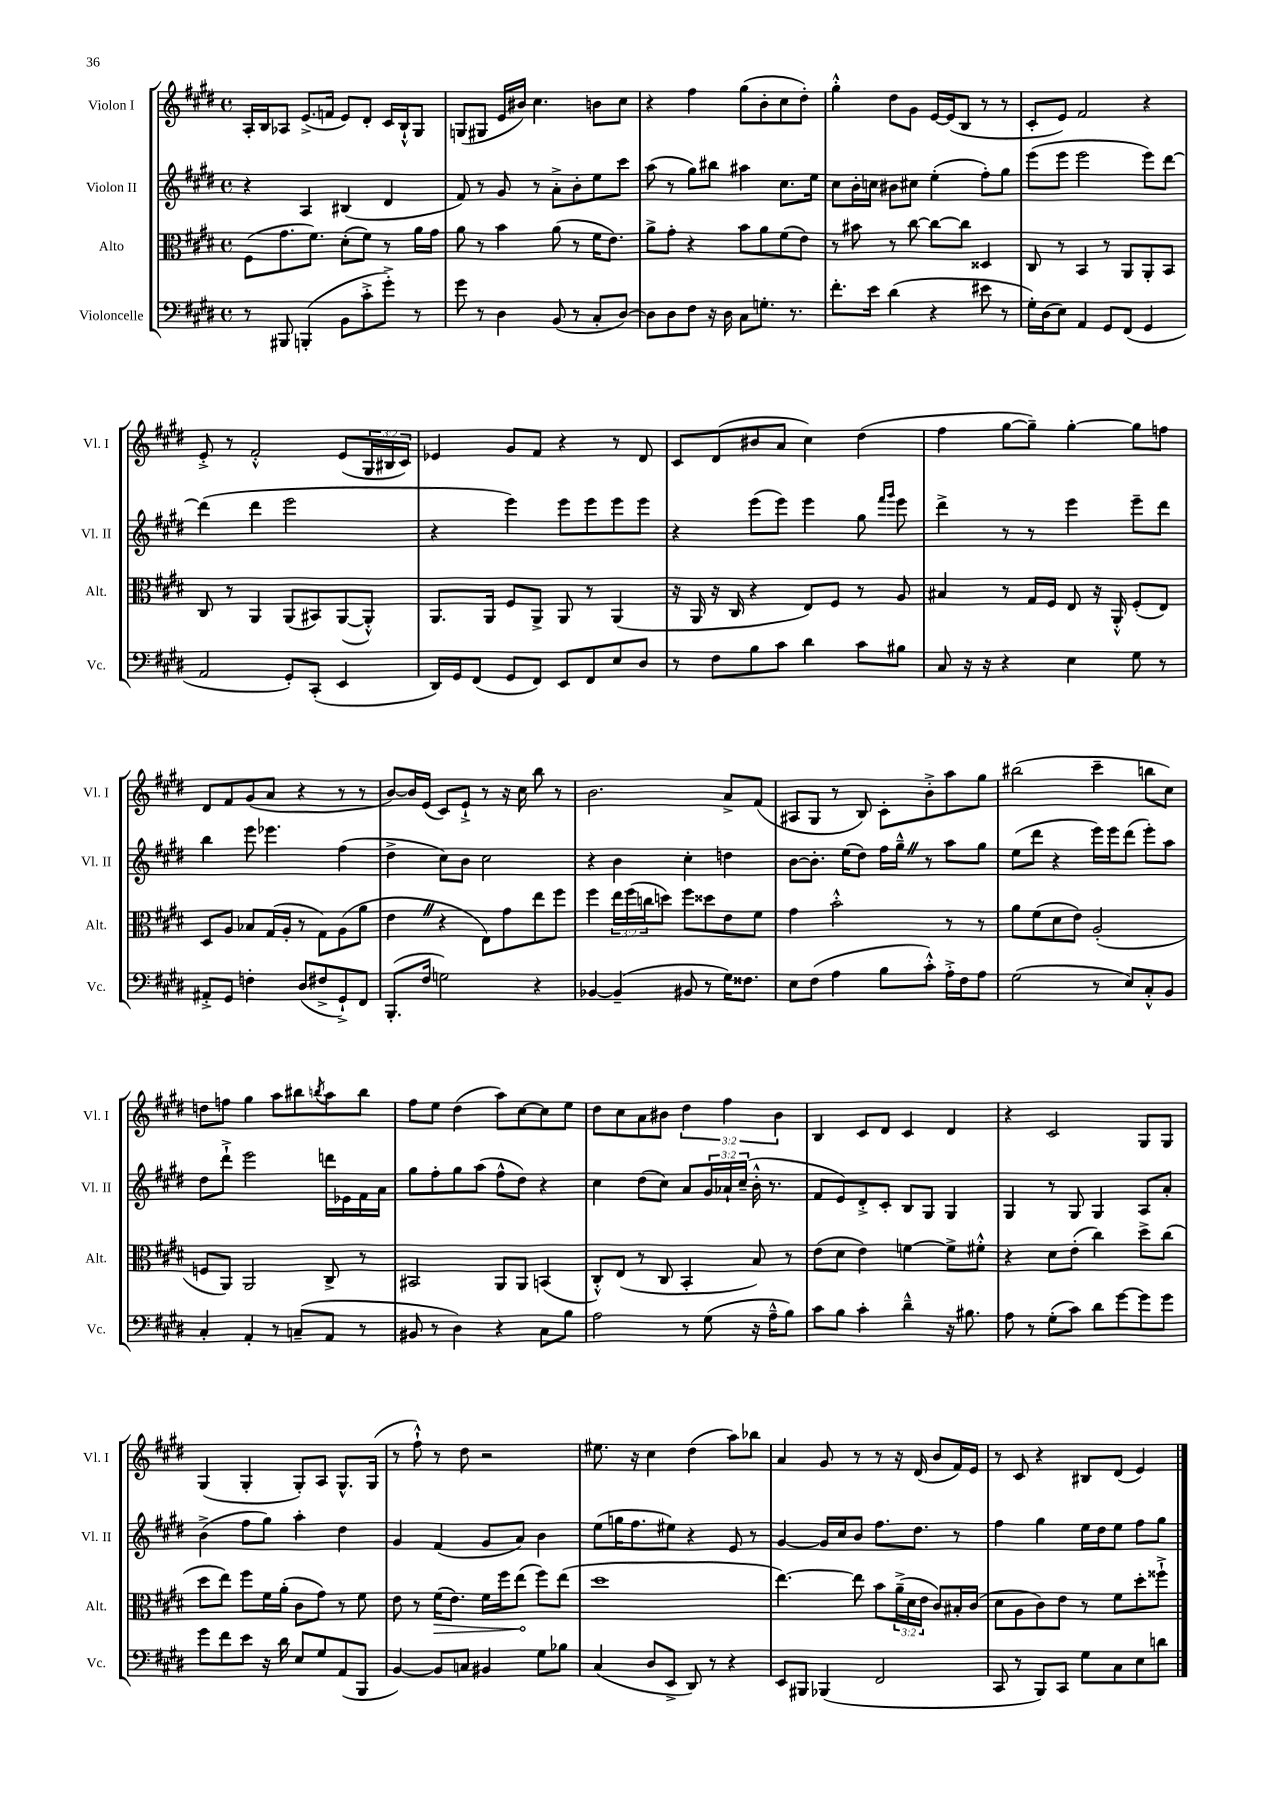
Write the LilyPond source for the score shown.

<<
\new StaffGroup <<
\new Staff = "s0" \with { instrumentName = "Violon I" shortInstrumentName = "Vl. I" } {
    \clef treble \key e \major \defaultTimeSignature \time 4/4 \override Staff.TupletNumber.text = #tuplet-number::calc-fraction-text
    a16-. b16 aes8 e'8.->( f'16 e'8) dis'8-. cis'16 b16-!-^ gis8 |
    g8( gis8 e'16 bis'16) cis''4. b'8 cis''8 |
    r4 fis''4 gis''8( b'8-. cis''8 dis''8-.) |
    gis''4-.-^ dis''8 gis'8 e'16~ e'16( b8 r8 r8 |
    cis'8-. e'8) fis'2 r4 |
    e'8-.-> r8 fis'2-.-^ e'8( \tuplet 3/2 { gis16 bis16 cis'16) } |
    ees'4 gis'8 fis'8 r4 r8 dis'8 |
    cis'8 dis'8( bis'8 a'8 cis''4) dis''4( |
    fis''4 gis''8~ gis''8--) gis''4~-. gis''8 f''8 |
    dis'8 fis'8 gis'8( a'8 r4 r8 r8 |
    b'8~) b'16 e'16( cis'8) e'8-!-> r8 r16 cis''16 b''8 r8 |
    b'2. a'8-> fis'8( |
    ais8 gis8 r8 b8) cis'8-. b'8-.-> a''8 gis''8 |
    bis''2( cis'''4-- b''8 cis''8) |
    d''8 f''8 gis''4 a''8 bis''8 \acciaccatura { b''8 } a''8 b''8 |
    fis''8 e''8 dis''4( a''8) cis''8~ cis''8 e''8 |
    dis''8 cis''8 a'8 bis'8 \tuplet 3/2 { dis''4 fis''4 bis'4 } |
    b4 cis'8 dis'8 cis'4 dis'4 |
    r4 cis'2 gis8 gis8 |
    gis4( gis4-. gis8-.) a8 gis8.-^ gis16( |
    r8 fis''8-!-^) r8 dis''8 r2 |
    eis''8. r16 cis''4 dis''4( a''8) bes''8 |
    a'4 gis'8 r8 r8 r16 dis'16( b'8 fis'16) e'16 |
    r8 cis'8 r4 bis8 dis'8( e'4) \bar "|." |
}
\new Staff = "s1" \with { instrumentName = "Violon II" shortInstrumentName = "Vl. II" } {
    \clef treble \key e \major \defaultTimeSignature \time 4/4 \override Staff.TupletNumber.text = #tuplet-number::calc-fraction-text
    r4 a4 bis4( dis'4 |
    fis'8) r8 gis'8 r8 a'8-.-> b'8-. e''8 cis'''8 |
    a''8( r8 gis''8) bis''8 ais''4 cis''8. e''16 |
    cis''8 b'16-. c''16 bis'8 cis''8 e''4-.( fis''8-.) gis''8 |
    e'''8( e'''8 e'''2 e'''8) dis'''8~ |
    dis'''4( dis'''4 e'''2 |
    r4 e'''4) e'''8 e'''8 e'''8 e'''8 |
    r4 e'''8( e'''8) e'''4 gis''8 \grace { fis'''16 gis'''16 } e'''8 |
    dis'''4-> r8 r8 e'''4 e'''8-- dis'''8 |
    b''4 e'''8 ees'''4. fis''4( |
    dis''4-> cis''8) b'8 cis''2 |
    r4 b'4 cis''4-. d''4 |
    b'8~ b'8.-. e''16( dis''8) fis''16 gis''16---^ \once \override BreathingSign.text = \markup { \musicglyph "scripts.caesura.straight" } \breathe r8 a''8 gis''8 |
    e''8( dis'''8 r4 e'''16) e'''16 dis'''8( e'''8-.) a''8 |
    dis''8 dis'''8-!-> e'''2 d'''16 ees'16 fis'16 a'16 |
    gis''8 fis''8-. gis''8 a''8( fis''8-^ dis''8) r4 |
    cis''4 dis''8( cis''8) a'8 \tuplet 3/2 { gis'16 aes'16-! cis''16--( } b'16-.-^ r8. |
    fis'8 e'8) dis'8-.-> cis'8-. b8 gis8 gis4 |
    gis4 r8 gis8 gis4 a8 a'8-. |
    b'4->( fis''8 gis''8) a''4-. dis''4 |
    gis'4 fis'4( gis'8 a'8) b'4 |
    e''8( g''16 fis''8. eis''8) r4 e'8 r8 |
    gis'4~ gis'16 cis''16 b'8 fis''8. dis''8. r8 |
    fis''4 gis''4 e''16 dis''16 e''8 fis''8 gis''8 \bar "|." |
}
\new Staff = "s2" \with { instrumentName = "Alto" shortInstrumentName = "Alt." } {
    \clef alto \key e \major \defaultTimeSignature \time 4/4 \override Staff.TupletNumber.text = #tuplet-number::calc-fraction-text
    fis8( gis'8. fis'8.) dis'8-.( fis'8) r8 a'16 gis'16 |
    a'8 r8 b'4 a'8( r8 fis'16 e'8.) |
    a'8-> gis'8-. r4 b'8 a'8 fis'8( e'8) |
    r8 bis'8 r8 cis''8~ cis''8~ cis''8 disis4 |
    cis8 r8 b,4 r8 a,8 a,8-. b,8 |
    cis8 r8 a,4 a,8( bis,8) a,8~( a,8-.-^) |
    a,8. a,16 fis8 a,8-> a,8 r8 a,4( |
    r16 a,16 r16 cis16 r4 e8) fis8 r8 a8 |
    bis4 r8 gis16 fis16 e8 r16 a,16-.-^ fis8-.( e8) |
    dis8 a8 bes8 gis16( a16-. r8 gis8) a8( a'8 |
    e'4 \once \override BreathingSign.text = \markup { \musicglyph "scripts.caesura.straight" } \breathe r4 e8) gis'8 e''8 fis''8 |
    fis''4 \tuplet 3/2 { e''16 fis''16( c''16 } d''8) fis''8 disis''8 e'8 fis'8 |
    gis'4 b'2-.-^ r8 r8 |
    a'8 fis'8( dis'8 e'8) a2-.( |
    f8 a,8) a,2 cis8-> r8 |
    bis,2 a,8 a,8 b,4( |
    cis8-.-^) e8( r8 cis8 b,4-. b8) r8 |
    e'8( dis'8 e'4) f'4~ f'8-> fis'8-.-^ |
    r4 dis'8 e'8-.( cis''4) dis''8-> cis''8( |
    dis''8 e''8) fis''8 fis'16 a'16-.( cis'8 gis'8) r8 fis'8 |
    e'8 r8 \once \override Hairpin.circled-tip = ##t fis'16\>( e'8.) fis'16 fis''16 e''8\!( fis''8) e''8( |
    dis''1 |
    e''4.~) e''8 b'8 \tuplet 3/2 { a'16--->( dis'16 e'16 } cis'8) bis16-. cis'16( |
    dis'8 a8 cis'8) e'8 r8 fis'8 dis''8-. fisis''8-!-> \bar "|." |
}
\new Staff = "s3" \with { instrumentName = "Violoncelle" shortInstrumentName = "Vc." } {
    \clef bass \key e \major \defaultTimeSignature \time 4/4
    r8 bis,,8 b,,4-.( b,8 cis'8-.-> gis'8-.->) r8 |
    gis'8 r8 dis4 b,8( r8 cis8-. dis8~) |
    dis8 dis8 fis8 r16 dis16 cis8 g8.-. r8. |
    fis'8.-. e'16 dis'4( r4 eis'8 r8 |
    gis16-.) dis16( e8) a,4 gis,8 fis,8( gis,4 |
    a,2 gis,8-.) cis,8-.( e,4 |
    dis,16) gis,16 fis,8( gis,8 fis,8) e,8 fis,8 e8 dis8 |
    r8 fis8 b8 cis'8 dis'4 cis'8 bis8 |
    cis8 r16 r16 r4 e4 gis8 r8 |
    ais,8-.-> gis,8 f4-. dis8( fis8-> gis,8-!->) fis,8 |
    b,,8.-.( fis16 g2) r4 |
    bes,4~ bes,4--( bis,8 r8 gis16) fisis8. |
    e8 fis8( a4 b8 cis'8-.-^) a16-.-> fis16 a8 |
    gis2( r8 e8) cis8-.-^ b,8 |
    cis4-. a,4-. r8 c8--( a,8 r8 |
    bis,8 r8 dis4) r4 cis8 b8 |
    a2 r8 gis8( r16 a16---^ b8) |
    cis'8 b8 cis'4-. dis'4---^ r16 bis8. |
    a8 r8 gis8-.( cis'8) dis'8 gis'8~ gis'8 gis'8 |
    gis'8 fis'8 e'8 r16 dis'16 e8 gis8 a,8( b,,8 |
    b,4~) b,8 c8 bis,4 gis8 bes8 |
    cis4( dis8 e,8-> dis,8) r8 r4 |
    e,8 bis,,8 bes,,4( fis,2 |
    cis,8 r8 b,,8) cis,8 gis8 cis8 e8 d'8 \bar "|." |
}
>>
>>
\layout { \context { \Score \remove "Bar_number_engraver" } }
